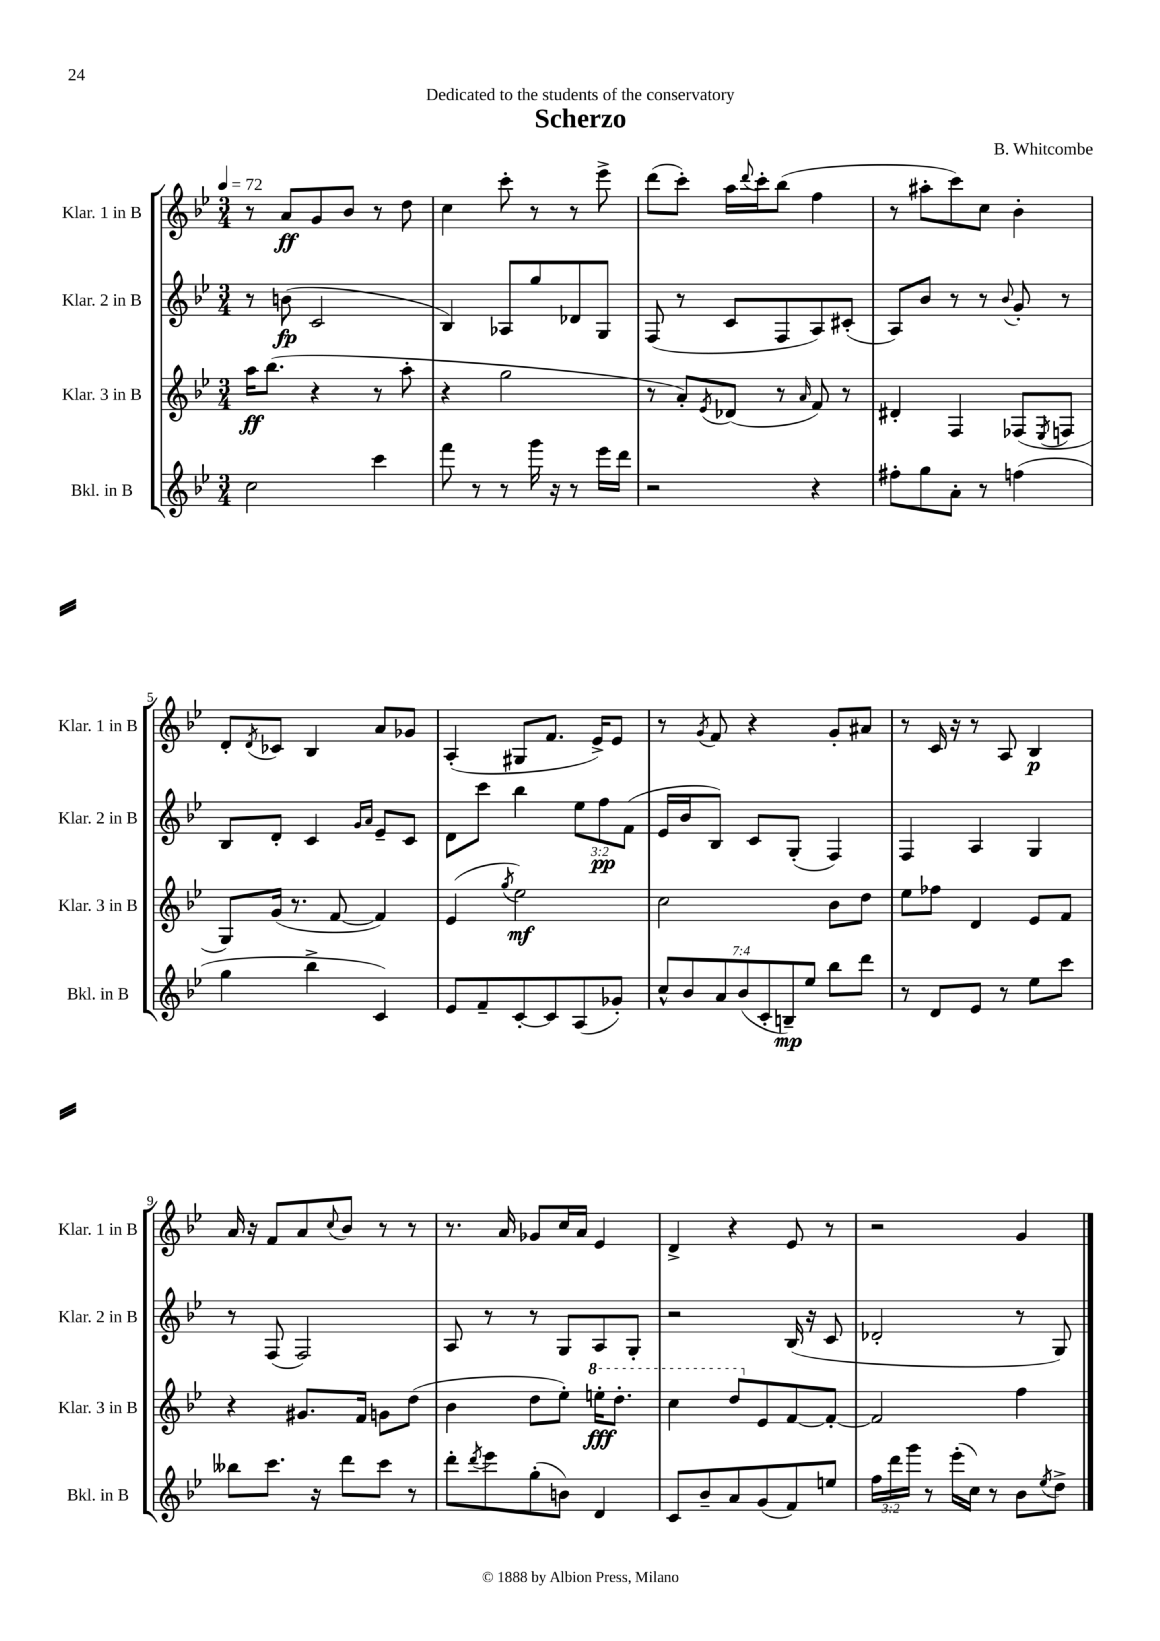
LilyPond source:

\header { title = "Scherzo" composer = "B. Whitcombe" dedication = "Dedicated to the students of the conservatory" }
<<
\new StaffGroup <<
\new Staff = "s0" \with { instrumentName = "Klar. 1 in B" shortInstrumentName = "Klar. 1 in B" } {
    \clef treble \key bes \major \numericTimeSignature \time 3/4 \tempo 4 = 72
    r8 a'8\ff g'8 bes'8 r8 d''8 |
    c''4 c'''8-. r8 r8 ees'''8-> |
    d'''8( c'''8-.) a''16 \appoggiatura { d'''8 } c'''16-. bes''8( f''4 |
    r8 ais''8-. c'''8) c''8 bes'4-. |
    d'8-. \acciaccatura { d'8 } ces'8 bes4 a'8 ges'8 |
    a4-.( gis8 f'8. ees'16->) ees'8 |
    r8 \acciaccatura { g'8 } f'8 r4 g'8-. ais'8 |
    r8 c'16 r16 r8 a8 bes4\p |
    a'16 r16 f'8 a'8 \appoggiatura { c''8 } bes'8 r8 r8 |
    r8. a'16 ges'8 c''16 a'16 ees'4 |
    d'4-> r4 ees'8 r8 |
    r2 g'4 \bar "|." |
}
\new Staff = "s1" \with { instrumentName = "Klar. 2 in B" shortInstrumentName = "Klar. 2 in B" } {
    \clef treble \key bes \major \numericTimeSignature \time 3/4 \override Staff.TupletNumber.text = #tuplet-number::calc-fraction-text
    r8 b'8\fp( c'2 |
    bes4) aes8 g''8 des'8 g8 |
    f8( r8 c'8 f8 a8) cis'8-.( |
    a8) bes'8 r8 r8 \appoggiatura { bes'8 } g'8-. r8 |
    bes8 d'8-. c'4 \grace { g'16 a'16 } ees'8-- c'8 |
    d'8 c'''8 bes''4 \tuplet 3/2 { ees''8 f''8\pp f'8( } |
    ees'16 bes'16 bes8) c'8 g8-.( f4) |
    f4 a4 g4 |
    r8 f8( f2) |
    a8 r8 r8 g8 a8 g8-. |
    r2 bes16( r16 c'8 |
    des'2-. r8 g8) \bar "|." |
}
\new Staff = "s2" \with { instrumentName = "Klar. 3 in B" shortInstrumentName = "Klar. 3 in B" } {
    \clef treble \key bes \major \numericTimeSignature \time 3/4
    a''16\ff bes''8.( r4 r8 a''8-. |
    r4 g''2 |
    r8 a'8-.) \acciaccatura { ees'8 } des'8( r8 \grace { a'16 } f'8) r8 |
    dis'4-. f4 fes8( \acciaccatura { ees8 } f8 |
    g8) g'16( r8. f'8~ f'4) |
    ees'4( \acciaccatura { g''8 } ees''2\mf) |
    c''2 bes'8 d''8 |
    ees''8 fes''8 d'4 ees'8 f'8 |
    r4 gis'8. f'16 g'8 d''8( |
    bes'4 d''8 ees''8-.) \ottava #1 e'''16-.\fff d'''8.-. |
    c'''4 d'''8 \ottava #0 ees'8 f'8~ f'8~-. |
    f'2 f''4 \bar "|." |
}
\new Staff = "s3" \with { instrumentName = "Bkl. in B" shortInstrumentName = "Bkl. in B" } {
    \clef treble \key bes \major \numericTimeSignature \time 3/4 \override Staff.TupletNumber.text = #tuplet-number::calc-fraction-text
    c''2 c'''4 |
    f'''8 r8 r8 g'''16 r16 r8 ees'''16 d'''16 |
    r2 r4 |
    fis''8-. g''8 a'8-. r8 f''4( |
    g''4 bes''4-> c'4) |
    ees'8 f'8-- c'8~-. c'8 a8( ges'8-.) |
    \tuplet 7/4 { c''8-^ bes'8 a'8 bes'8( c'8-. b8--\mp) ees''8 } bes''8 d'''8 |
    r8 d'8 ees'8 r8 ees''8 c'''8 |
    beses''8 c'''8. r16 d'''8 c'''8 r8 |
    d'''8-. \acciaccatura { d'''8 } ees'''8 g''8-.( b'8) d'4 |
    c'8 bes'8-- a'8 g'8( f'8) e''8 |
    \tuplet 3/2 { f''16 d'''16 g'''16 } r8 ees'''16-.( c''16) r8 bes'8 \acciaccatura { ees''8 } d''8-> \bar "|." |
}
>>
>>
